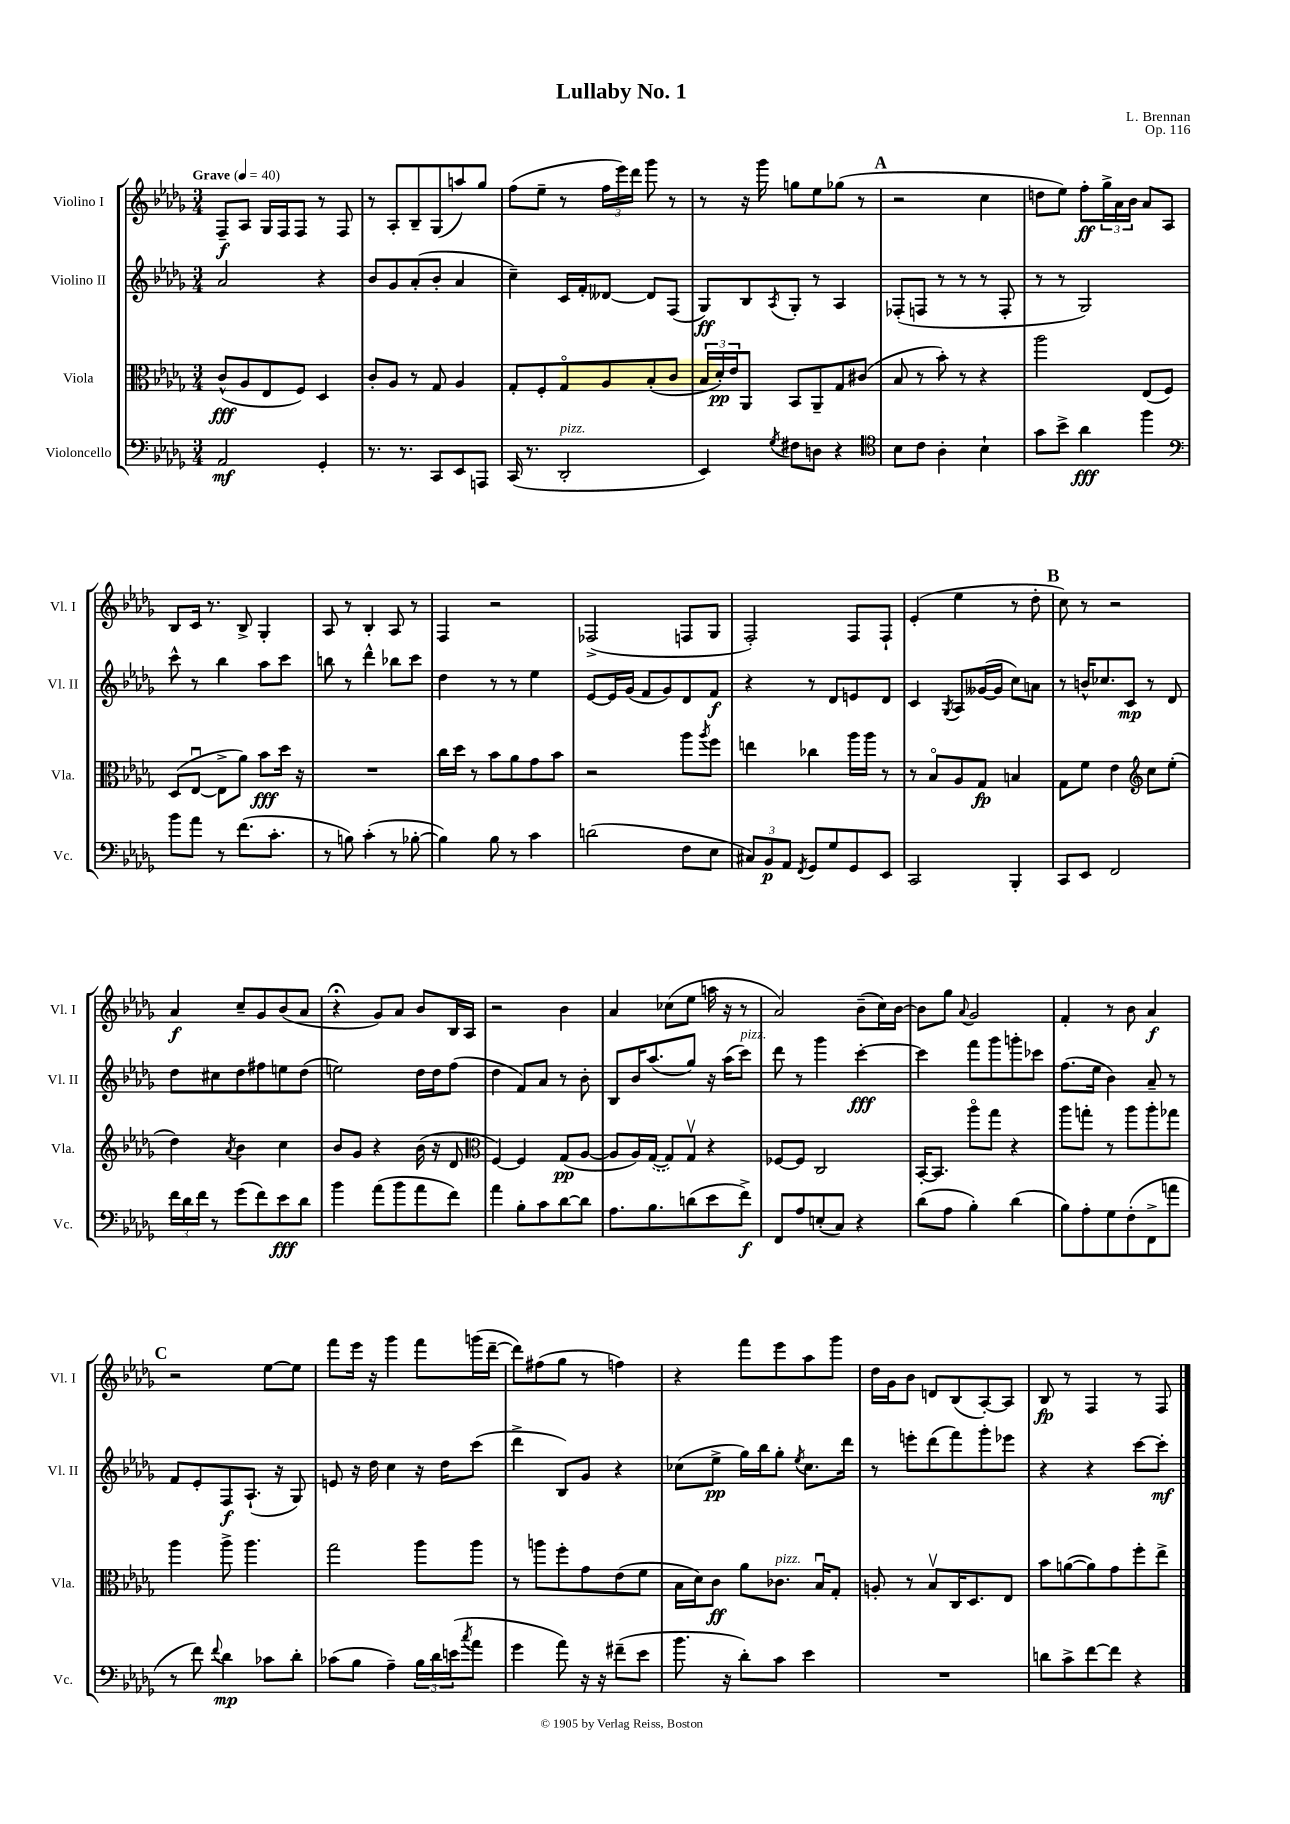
\header { title = "Lullaby No. 1" composer = "L. Brennan" opus = "Op. 116" }
<<
\new StaffGroup <<
\new Staff = "s0" \with { instrumentName = "Violino I" shortInstrumentName = "Vl. I" } {
    \clef treble \key des \major \numericTimeSignature \time 3/4 \tempo "Grave" 4 = 40
    f8--\f aes8 ges16 f16 f8 r8 f8 |
    r8 aes8-. bes8-- ges8( a''8) ges''8 |
    f''8( ees''8-- r8 \tuplet 3/2 { f''16 ees'''16) des'''16 } ges'''8 r8 |
    r8 r16 ges'''16 g''8 ees''8 ges''8( r8 |
    \mark \markup { \bold "A" } r2 c''4 |
    d''8 ees''8) f''8-.\ff \tuplet 3/2 { ges''16-> aes'16 bes'16 } aes'8 aes8 |
    bes8 c'16 r8. bes8-> ges4-. |
    aes8 r8 bes4-. aes8 r8 |
    f4 r2 |
    fes2->( f8 ges8 |
    f2-.) f8 f8-! |
    ees'4-.( ees''4 r8 des''8-. |
    \mark \markup { \bold "B" } c''8) r8 r2 |
    aes'4\f c''8-- ges'8 bes'8( aes'8 |
    r4\fermata ges'8) aes'8 bes'8 bes16 aes16 |
    r2 bes'4 |
    aes'4 ces''8( ees''8 a''16 r16 r8 |
    aes'2) bes'8--( c''16) bes'16~ |
    bes'8 ges''8 \appoggiatura { aes'8 } ges'2 |
    f'4-. r8 bes'8 aes'4\f |
    \mark \markup { \bold "C" } r2 ees''8~ ees''8 |
    f'''8 ees'''16 r16 ges'''4 f'''8 g'''16( des'''16~-- |
    des'''8) fis''8( ges''8 r8 f''4) |
    r4 f'''8 ees'''8 aes''8 ges'''8 |
    des''16 ges'16 bes'8 d'8 bes8( aes8~-.) aes8 |
    bes8\fp r8 f4 r8 f8 \bar "|." |
}
\new Staff = "s1" \with { instrumentName = "Violino II" shortInstrumentName = "Vl. II" } {
    \clef treble \key des \major \numericTimeSignature \time 3/4
    aes'2 r4 |
    bes'8 ges'8 aes'8-.( bes'8-. aes'4 |
    c''4--) c'16 f'16-. deses'8~ deses'8 f8( |
    ges8\ff) bes8 \acciaccatura { aes8 } ges8-. r8 aes4 |
    \mark \markup { \bold "A" } fes8-.( f8 r8 r8 r8 f8-. |
    r8 r8 ges2) |
    c'''8-^ r8 bes''4 aes''8 c'''8 |
    b''8 r8 des'''4-^ bes''8 c'''8 |
    des''4 r8 r8 ees''4 |
    ees'8~ ees'16 ges'16( f'8 ges'8) des'8 f'8\f |
    r4 r8 des'8 e'8 des'8 |
    c'4 \acciaccatura { ges8 } aes8 geses'16~( geses'16 c''8) a'8 |
    \mark \markup { \bold "B" } r8 b'16-^ ces''8. c'8\mp r8 des'8 |
    des''8 cis''8 des''8 fis''8 e''8 des''8( |
    e''2) des''16 des''16 f''8( |
    des''4 f'8) aes'8 r8 bes'8-. |
    bes8 bes'16 aes''8.( ges''8) r16 aes''16( c'''8^\markup { \italic "pizz." }) |
    des'''8 r8 ges'''4 c'''4~-.\fff |
    c'''4 f'''8 ges'''8 g'''8-. ces'''8 |
    f''8.( ees''16 bes'4) aes'8-- r8 |
    \mark \markup { \bold "C" } f'8 ees'8-. f8\f aes8.-!( r16 ges8) |
    e'8 r16 des''16 c''4 r16 des''16 c'''8( |
    des'''4-> bes8) ges'8 r4 |
    ces''8( ees''8->\pp ges''16) bes''16 ges''8-. \acciaccatura { ees''8 } ces''8. des'''16 |
    r8 e'''8-. des'''8( f'''8) ges'''8-. ees'''8 |
    r4 r4 c'''8~ c'''8-.\mf \bar "|." |
}
\new Staff = "s2" \with { instrumentName = "Viola" shortInstrumentName = "Vla." } {
    \clef alto \key des \major \numericTimeSignature \time 3/4
    c'8-^\fff( aes8 ees8 f8) des4 |
    c'8-. aes8 r8 ges8 aes4 |
    ges8-. f8-. ges8\flageolet aes8 bes8-.( c'8 |
    \tuplet 3/2 { bes16 des'16-.\pp) ees'16 } aes,8 bes,8 aes,8-- ges8 cis'8( |
    \mark \markup { \bold "A" } bes8 r8 bes'8-.) r8 r4 |
    aes''2 ees8( f8) |
    des8( ees8~\downbow ees8-> aes'8) bes'8\fff des''16 r16 |
    R2. |
    c''16 des''16 r8 bes'8 aes'8 ges'8 bes'8 |
    r2 aes''8 \acciaccatura { aes''8 } f''8 |
    e''4 ces''4 aes''16 aes''16 r8 |
    r8 bes8\flageolet aes8 ges8\fp b4 |
    \mark \markup { \bold "B" } ges8 f'8 ees'4 \clef treble c''8 ees''8-.( |
    des''4) \acciaccatura { aes'8 } bes'4 c''4 |
    bes'8 ges'8 r4 bes'16( r16 des'8 |
    \clef alto f4~) f4 ges8\pp( aes8~ |
    aes8 aes16) \once \slurDashed ges16~( ges8) ges8\upbow r4 |
    fes8~ fes8 c2 |
    bes,16~-. bes,8. aes''8\flageolet ges''8 r4 |
    aes''8 g''8-. r8 aes''8 aes''8-. ges''8 |
    \mark \markup { \bold "C" } aes''4 aes''8-> aes''4. |
    ges''2 aes''8 aes''8 |
    r8 a''8 f''8-. ges'8 ees'8( f'8 |
    bes16 des'16) c'8\ff aes'8 ces'8.^\markup { \italic "pizz." } bes16\downbow ges8-. |
    a8-. r8 bes8\upbow c16 des8. ees8 |
    bes'8 a'8~( a'8) ges'8 f''8-. ees''8-> \bar "|." |
}
\new Staff = "s3" \with { instrumentName = "Violoncello" shortInstrumentName = "Vc." } {
    \clef bass \key des \major \numericTimeSignature \time 3/4
    aes,2\mf ges,4-. |
    r8. r8. c,8 ees,8 a,,8 |
    c,16( r8. des,2-.^\markup { \italic "pizz." } |
    ees,4) \acciaccatura { ges8 } fis8 d8 r4 |
    \mark \markup { \bold "A" } \clef tenor bes8 c'8 aes4-. bes4-! |
    ges'8 bes'8-> aes'4\fff f''4 |
    \clef bass bes'8 aes'8 r8 f'8.( c'8.-. |
    r8 b8) c'4-.( r8 bes8~-. |
    bes4) bes8 r8 c'4 |
    d'2( f8 ees8 |
    \tuplet 3/2 { cis8) bes,8\p aes,8 } \acciaccatura { f,8 } ges,8 ges8 ges,8 ees,8 |
    c,2 bes,,4-. |
    \mark \markup { \bold "B" } c,8 ees,8 f,2 |
    \tuplet 3/2 { f'16 des'16 f'16 } r8 ges'8( f'8) ees'8\fff des'8 |
    bes'4 aes'8( bes'8 aes'8 f'8) |
    aes'4 bes8-. c'8 des'8~ des'8 |
    aes8. bes8. d'8( ees'8 f'8->\f) |
    f,8 aes8 e8-.( c8) r4 |
    des'8( aes8 bes4-.) des'4( |
    bes8) aes8-. ges8 f8-.( f,8-> a'8 |
    \mark \markup { \bold "C" } r8 f'8) \appoggiatura { f'8 } des'4\mp ces'8 des'8-. |
    ces'8( bes8 aes4--) \tuplet 3/2 { bes16 des'16 e'16( } \acciaccatura { c''8 } aes'8 |
    ges'4 aes'8) r16 r16 fis'8--( ees'8 |
    bes'8. r16 des'8-.) c'8 ees'4 |
    R2. |
    d'8 c'8-> f'8~ f'8 r4 \bar "|." |
}
>>
>>
\layout { \context { \Score \remove "Bar_number_engraver" } }
